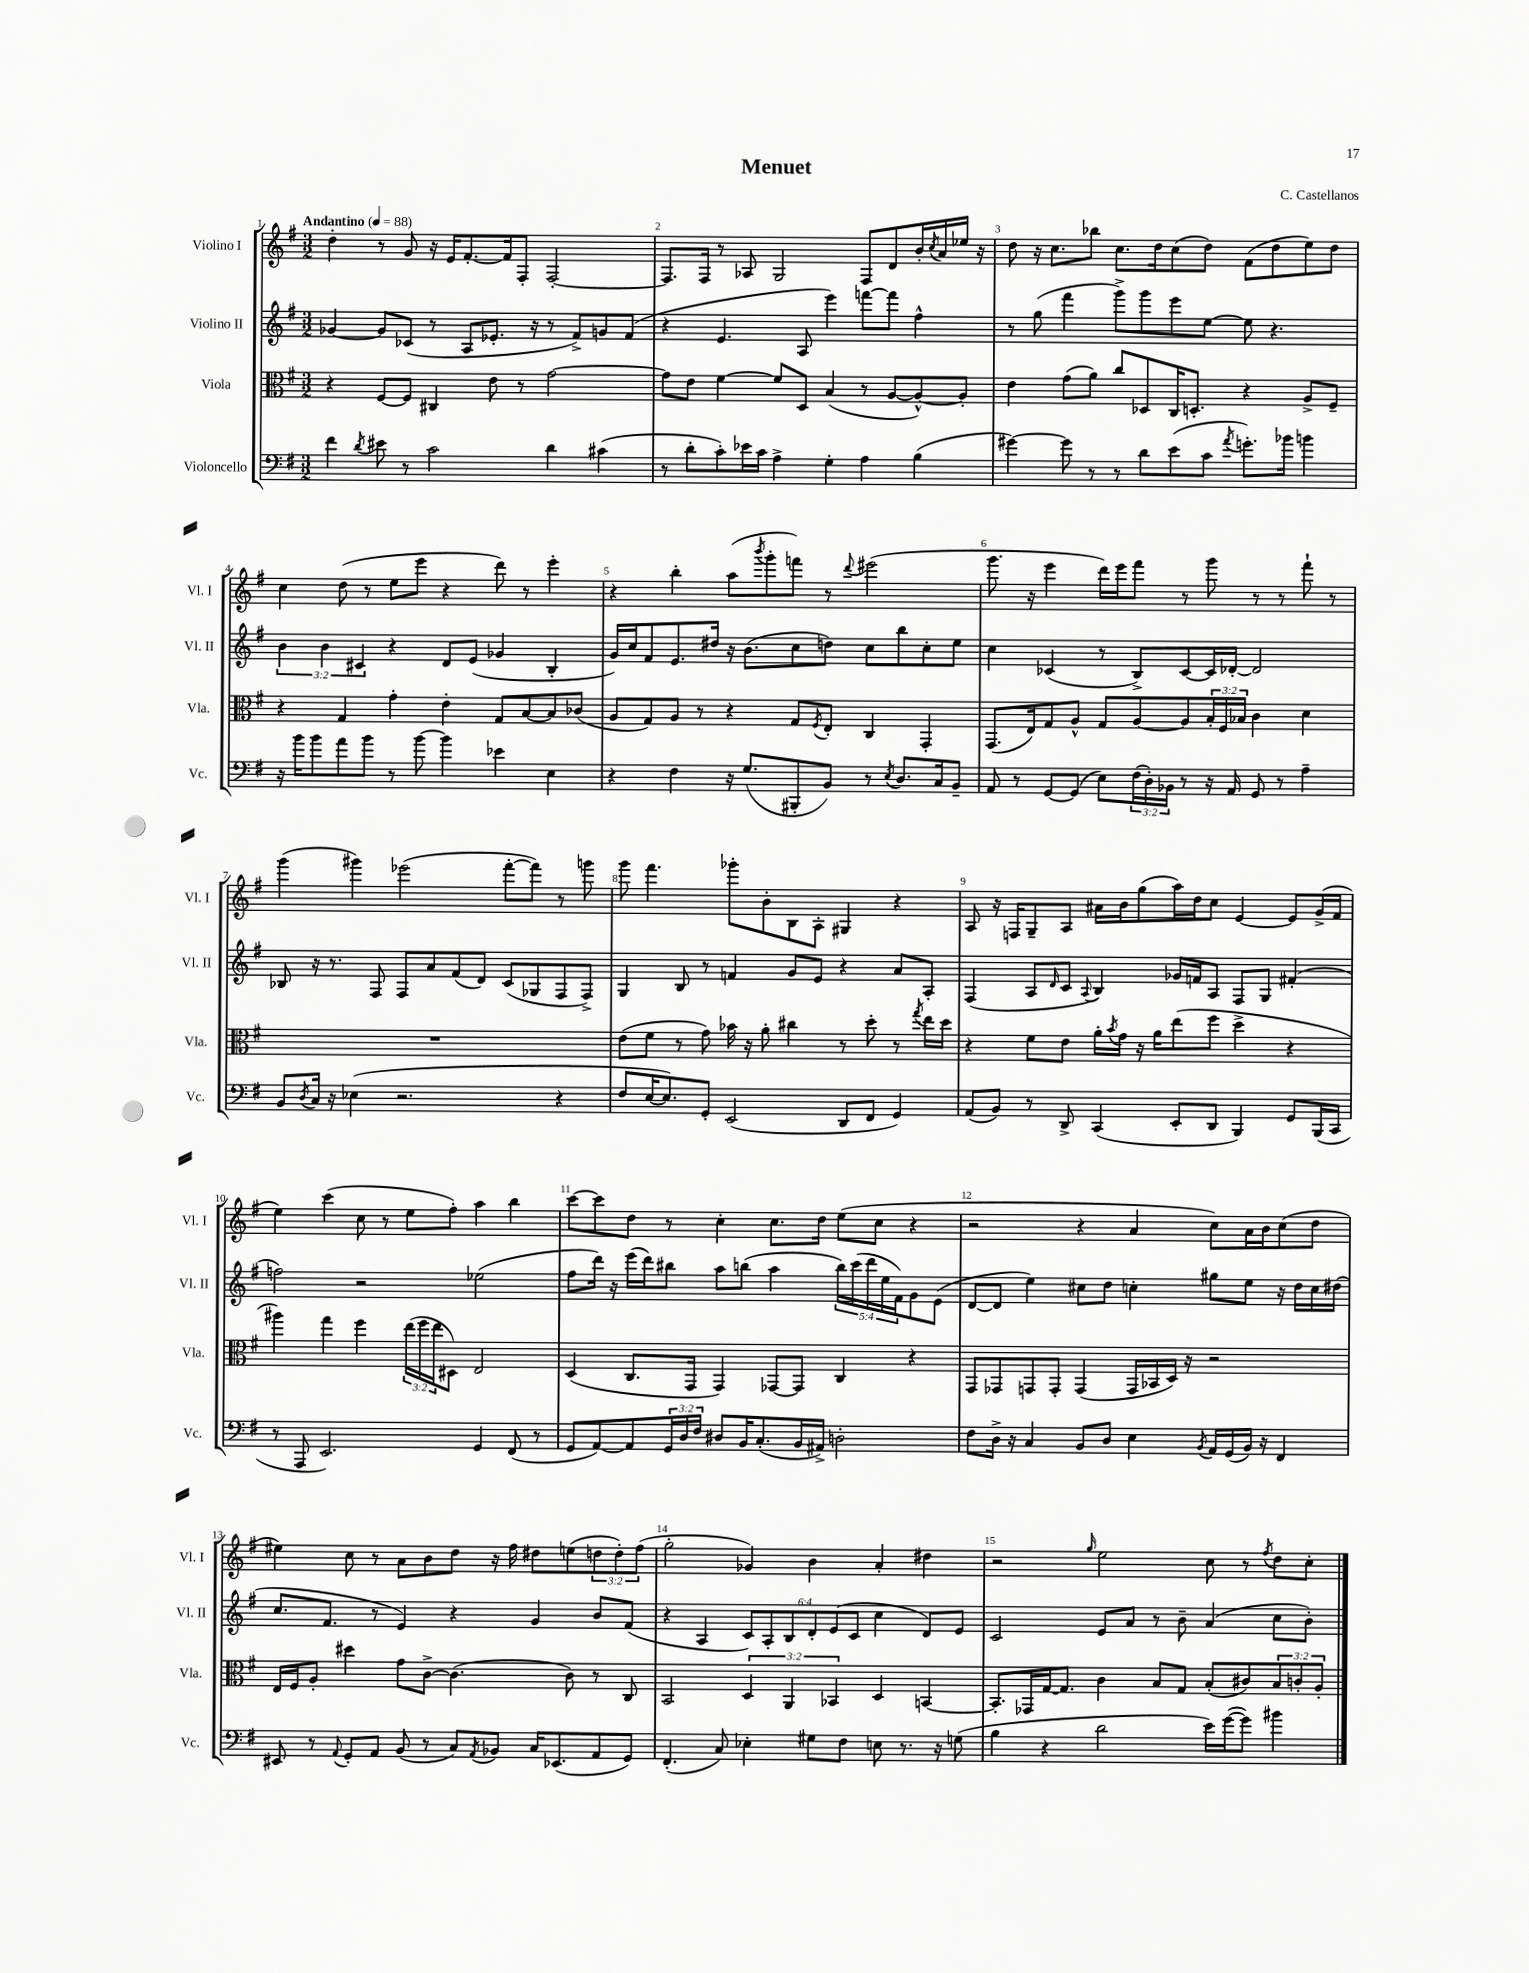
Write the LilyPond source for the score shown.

\header { title = "Menuet" composer = "C. Castellanos" }
<<
\new StaffGroup <<
\new Staff = "s0" \with { instrumentName = "Violino I" shortInstrumentName = "Vl. I" } {
    \clef treble \key g \major \numericTimeSignature \time 3/2 \override Staff.TupletNumber.text = #tuplet-number::calc-fraction-text \tempo "Andantino" 4 = 88
    d''4-. r8 g'8 r16 e'16 fis'8.~-. fis'16 fis8-. fis2~-. |
    fis8. fis16 r8 aes8 g2 fis8 d'8 b'16-. \acciaccatura { c''8 } a'16 ees''16 r16 |
    d''8 r16 c''8. bes''8 c''8. d''16 c''8( d''8) fis'8( d''8 e''8) d''8 |
    c''4 d''8( r8 e''8 e'''8 r4 d'''8) r8 e'''4-. |
    r4 b''4-. a''8( \acciaccatura { b'''8 } g'''8-. f'''8) r8 \appoggiatura { d'''8 } eis'''2( |
    g'''8. r16 e'''4 d'''16) e'''16 fis'''8 r8 g'''8 r8 r8 fis'''8-! r8 |
    g'''4( gis'''4) ees'''2( fis'''8~-. fis'''8) r8 g'''8 |
    g'''8 fis'''4. ges'''8-. b'8-. b8 a8-. gis4 r4 |
    a8 r16 f16 g8-- a8 ais'16 b'16 g''8( a''16) d''16 c''8 e'4~ e'8 g'16->( fis'16 |
    e''4) c'''4( c''8 r8 e''8 fis''8-.) a''4 b''4 |
    c'''8~ c'''8 d''8 r8 c''4-. c''8. d''16 e''8( c''8 r4 |
    r2 r4 a'4 c''8) a'16 b'16 c''8( d''8 |
    eis''4) c''8 r8 a'8 b'8 d''8 r16 fis''16 dis''8 e''8( \tuplet 3/2 { d''8 d''8-.) fis''8( } |
    g''2-. ges'4) b'4 a'4-. dis''4 |
    r2 \grace { g''16 } e''2 c''8 r8 \acciaccatura { fis''8 } d''8 c''8-. \bar "|." |
}
\new Staff = "s1" \with { instrumentName = "Violino II" shortInstrumentName = "Vl. II" } {
    \clef treble \key g \major \numericTimeSignature \time 3/2 \override Staff.TupletNumber.text = #tuplet-number::calc-fraction-text
    ges'4~ ges'8 ces'8( r8 a8 ees'8.-. r16 r8 fis'8->) g'8 fis'8( |
    r4 e'4. a8 e'''4) f'''8~ f'''8 fis''4-^ |
    r8 g''8( fis'''4 g'''8->) g'''8 e'''8 e''8~ e''8 r4. |
    \tuplet 3/2 { b'4 b'4 cis'4 } r4 d'8 e'8( ges'4 b4-. |
    g'16) c''16 fis'8 e'8. dis''16 r16 b'8.( c''8 d''8) c''8 b''8 c''8-. e''8 |
    c''4 ces'4( r8 b8->) ces'8~ ces'16 des'16~-. des'2 |
    bes8 r16 r8. fis8 fis8 a'8 fis'8( d'8) c'8( ges8 fis8 fis8->) |
    g4 b8 r8 f'4 g'8 e'8 r4 a'8 a8-. |
    fis4( a8 \grace { d'16 } c'8 \appoggiatura { a8 } b4) ges'16 f'16 a8 fis8 g8 fis'4-.( |
    f''2) r2 ees''2( |
    fis''8 d'''16) r16 e'''16( d'''16) bis''8 a''8 b''8( a''4 \tuplet 5/4 { b''16) c'''16( d'''16 e''16 fis'16) } g'8 e'8( |
    d'8~ d'8 e''4) cis''8 d''8 c''4-. gis''8 e''8 r16 d''16 c''16 dis''16( |
    c''8. fis'8. r8 e'4) r4 g'4 b'8 fis'8( |
    r4 a4 \tuplet 6/4 { c'8) a8-. b8 d'8-. e'8( c'8 } c''4 d'8) e'8 |
    c'2 e'8 a'8 r8 b'8-- a'4( c''8 b'8-.) \bar "|." |
}
\new Staff = "s2" \with { instrumentName = "Viola" shortInstrumentName = "Vla." } {
    \clef alto \key g \major \numericTimeSignature \time 3/2 \override Staff.TupletNumber.text = #tuplet-number::calc-fraction-text
    r4 fis8~ fis8 cis4 e'8 r8 g'2~ |
    g'8 e'8 fis'4~ fis'8 d8 b4( r8 a8~ a8~-^) a8-. |
    e'4 g'8( a'8) c''8 des8 c16 d8.-. r4 a8-> fis8-- |
    r4 g4 g'4-. e'4-. g8 b8~ b8 ces'8( |
    a8 g8) a8 r8 r4 g8 \acciaccatura { fis8 } e8-. c4 g,4-. |
    g,8.( e16) g8 a8-^ g8 a8~ a8 \tuplet 3/2 { b16-. fis16 bes16 } c'4 d'4 |
    R1. |
    e'8( fis'8 r8 g'8) bes'16 r16 a'8-. cis''4 r8 d''8-. r8 \acciaccatura { g''8 } e''16 d''16 |
    r4 fis'8 e'8 a'16-. \acciaccatura { b'8 } g'16 r16 a'16 e''8( fis''8 d''4-> r4 |
    ais''4) g''4 fis''4 \tuplet 3/2 { e''16( fis''16 e''16 } dis8) e2 |
    d4( c8. g,16 g,4) ges,8~ ges,8 c4 r4 |
    g,8 ges,8 g,8 g,8-. g,4( g,16 bes,16 d16) r16 r2 |
    e16 fis16 a8-. dis''4 g'8 c'8~-> c'4.( c'8) r8 c8 |
    b,2 \tuplet 3/2 { d4 a,4 bes,4 } d4 b,4~ |
    b,8.-. ges,16 g16~ g8. c'4 b8 g8 b8-.( cis'8) \tuplet 3/2 { b8 c'8-. a8-. } \bar "|." |
}
\new Staff = "s3" \with { instrumentName = "Violoncello" shortInstrumentName = "Vc." } {
    \clef bass \key g \major \numericTimeSignature \time 3/2 \override Staff.TupletNumber.text = #tuplet-number::calc-fraction-text
    fis'4 \acciaccatura { d'8 } eis'8 r8 c'2 d'4 cis'4( |
    r8 d'8-. c'8-.) ees'16 c'16 a4-> g4-. a4 b4( |
    gis'4~) gis'8 r8 r8 d'8 e'8( c'8 \acciaccatura { a'8 } g'8.-.) bes'16 b'4 |
    r16 b'16 b'8 a'8 b'8 r8 b'8~ b'4 ees'4 e4 |
    r4 fis4 r16 g8.( bis,,8-. b,8) r8 \acciaccatura { e8 } d8. c16 b,8-- |
    a,8 r8 g,8~ g,8( e8) \tuplet 3/2 { fis16( d16-.) bes,16 } r8 r16 a,16 g,8 r8 a4-- |
    b,8 \acciaccatura { d8 } c16 r16 ees4( r2. r4 |
    fis8 e16~ e8.) g,8-. e,2( d,8 fis,8 g,4) |
    a,8( b,8) r8 d,8-> c,4( e,8-. d,8 b,,4) g,8 b,,16( c,16 |
    r8 a,,8 e,2.) g,4 fis,8( r8 |
    g,8 a,8~) a,8 \tuplet 3/2 { g,16 d16 fis16 } dis8 b,16 c8.-.( b,16 ais,16->) d2-. |
    fis8 d16-> r16 c4 b,8 d8 e4 \acciaccatura { b,8 } a,16 g,16( b,16) r16 fis,4 |
    eis,8 r8 \appoggiatura { a,8 } g,8-. a,8 b,8( r8 c8) \acciaccatura { a,8 } bes,8 c16 ees,8.( a,8 g,8) |
    fis,4.-.( c8) ees4-. gis8 fis8 e8 r8. r16 g8( |
    b4 r4 d'2 e'16) g'16~( g'8) bis'4 \bar "|." |
}
>>
>>
\layout { \context { \Score \override BarNumber.break-visibility = ##(#f #t #t) barNumberVisibility = #all-bar-numbers-visible } }
